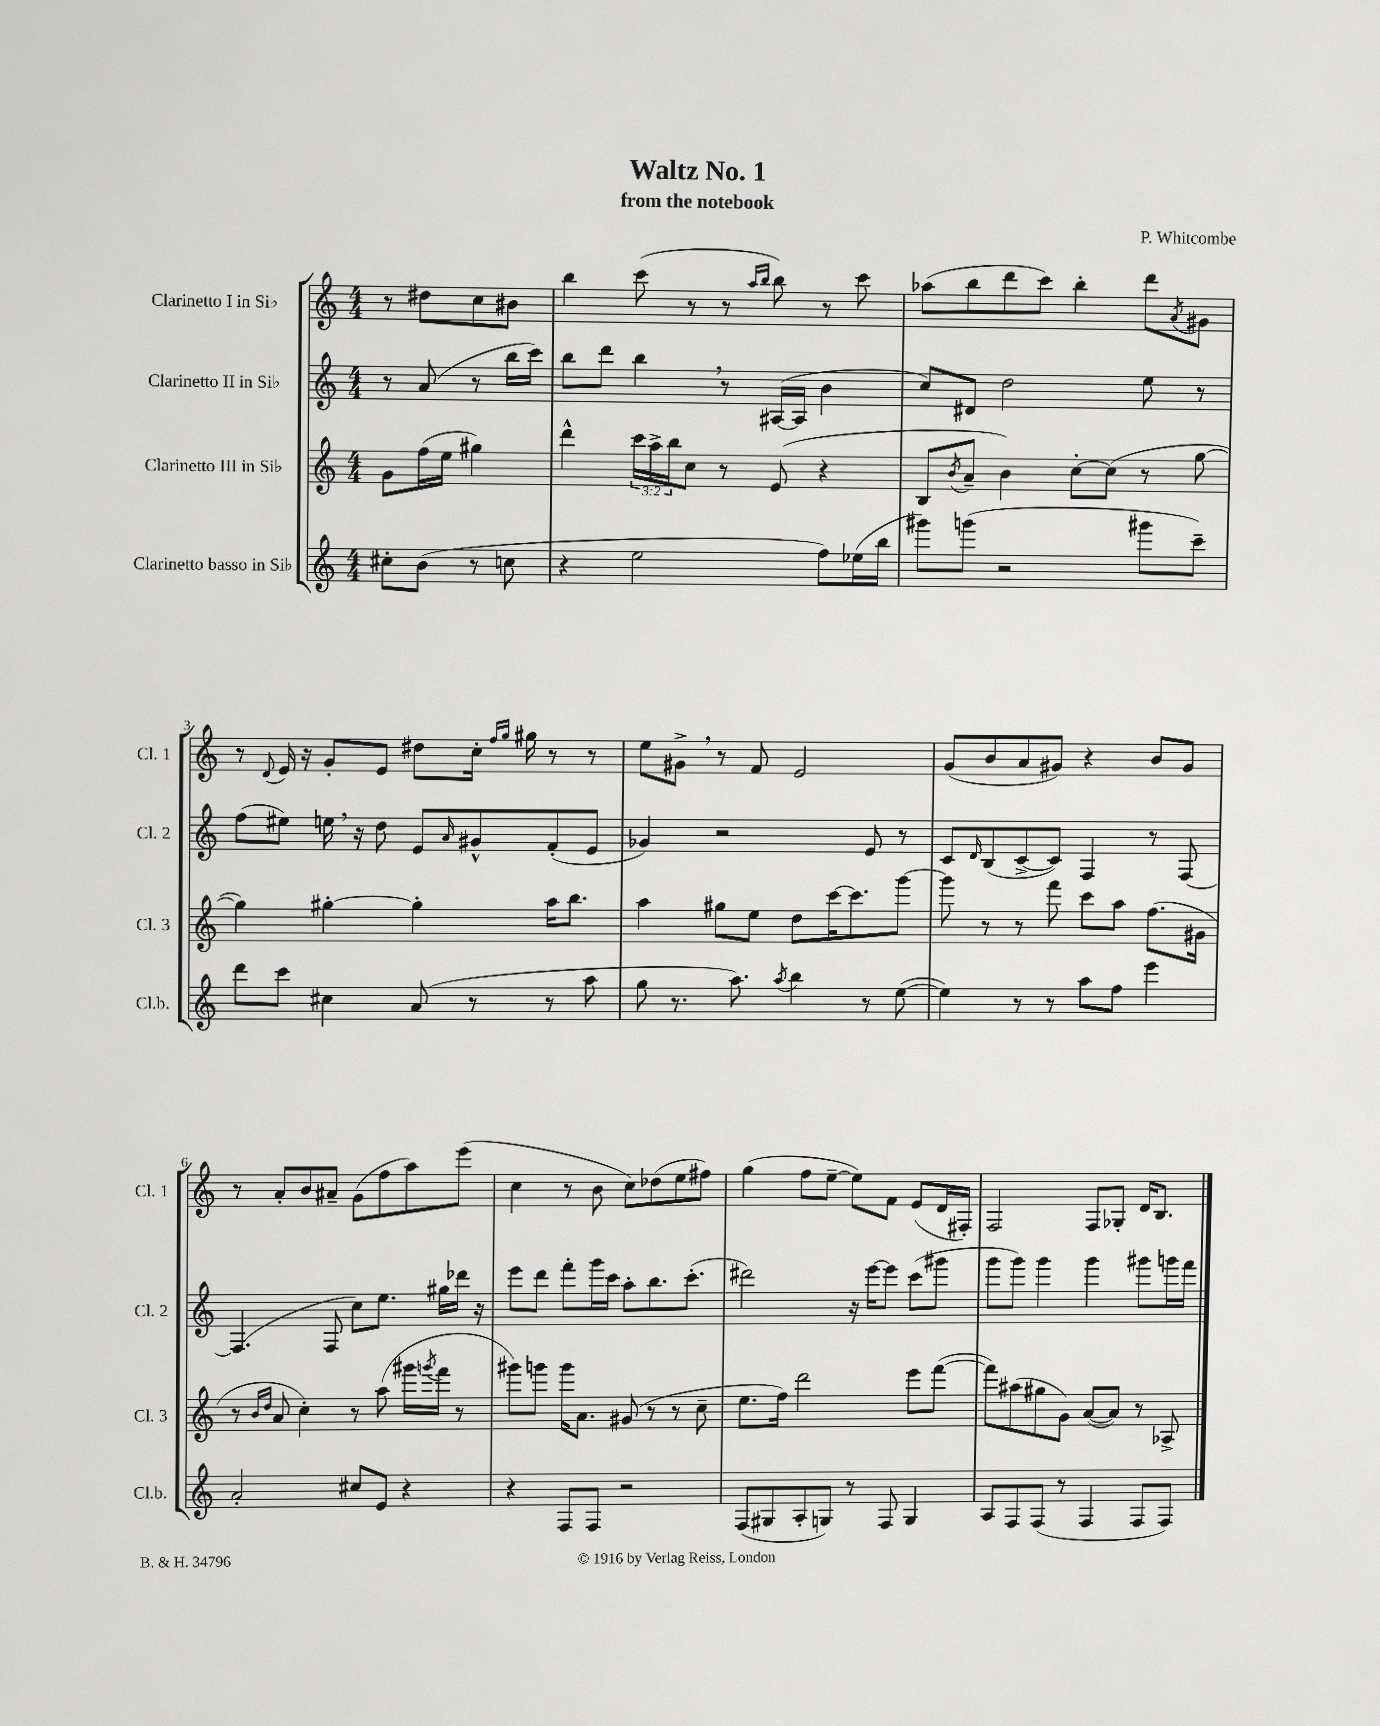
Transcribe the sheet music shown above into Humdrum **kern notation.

**kern	**kern	**kern	**kern
*part4	*part3	*part2	*part1
*staff4	*staff3	*staff2	*staff1
*I"Clarinetto basso in Si♭	*I"Clarinetto III in Si♭	*I"Clarinetto II in Si♭	*I"Clarinetto I in Si♭
*I'Cl.b.	*I'Cl. 3	*I'Cl. 2	*I'Cl. 1
*clefG2	*clefG2	*clefG2	*clefG2
*k[]	*k[]	*k[]	*k[]
*M4/4	*M4/4	*M4/4	*M4/4
=	=	=	=
8cc#X'\L	8g\L	8r	8r
(8b\J	(16ff\L	(8a/	8dd#X\L
.	16ee\JJ	.	.
8r	4gg#X\)	8r	8cc\
8ccn\	.	16bb\LL	8b#X\J
.	.	16ccc\JJ)	.
=1	=1	=1	=1
4r	4ddd^^\	8bb\L	4bb\
.	.	8ddd\J	.
2ee\	24ccc\LL	4bb,\	(8ccc\
.	24aa^\	.	.
.	24bb\J	.	.
.	8cc\J	.	8r
.	8r	8r	8r
.	.	.	16qqaa/LL
.	.	.	16qqbb/JJ
.	(8e/	([16A#X/LL	8bb\)
.	.	16A#/JJ]	.
8ff\L)	4r	4b\	8r
(16ee-X\L	.	.	8ccc\
16bb\JJ	.	.	.
=2	=2	=2	=2
8ggg#X\L)	8B/L	8cc/L)	(8aa-X\L
.	8qb/	.	.
(8gggn\J	8a~/J	8d#X/J	8bb\
2r	4b\)	2dd\	8ddd\
.	.	.	8ccc\J)
.	[8cc'\L	.	4bb'\
.	(8cc\J]	.	.
8ggg#X\L	8r	8ee\	8ddd\L
.	.	.	8qa/
8ccc~\J)	[8gg\	8r	8g#X\J
!!LO:LB:g=z
=3	=3	=3	=3
8ddd\L	4gg\])	(8ff\L	8r
.	.	.	8qqd/
8ccc\J	.	8ee#X\J)	16e/
.	.	.	16r
4cc#X\	[4gg#X'\	16een,\	8g'/L
.	.	16r	.
.	.	8dd\	8e/J
(8a/	4gg#'\]	8e/L	8dd#X\L
.	.	16qqa/	.
8r	.	8g#X^^/	16cc'\Jk
.	.	.	16qqff/LL
.	.	.	16qqgg/JJ
.	.	.	16gg#X\
8r	16aa\KL	(8f'/	8r
.	8.bb\J	.	.
8aa\	.	8e/J	8r
=4	=4	=4	=4
8gg\	4aa\	4g-X/)	8ee\L
8.r	.	.	8g#X^,\J
.	8gg#X\L	2r	8r
8.aa\)	.	.	.
.	8ee\J	.	8f/
8qaa/	.	.	.
4bb\	8dd\L	.	2e/
.	[16ccc\K	.	.
.	8.ccc\]	.	.
8r	.	8e/	.
([8ee\	[8ggg\J	8r	.
=5	=5	=5	=5
4ee\])	8ggg\]	8c/L	(8g/L
.	.	16qqd/	.
.	8r	(8B/	8b/
8r	8r	[8c^/	8a/
8r	8fff\	8c/J])	8g#X/J)
8aa\L	8ccc\L	4F/	4r
8ff\J	8aa\J	.	.
4eee\	(8.ff\L	8r	8b/L
.	.	[8F/	8g#/J
.	16g#X\Jk	.	.
!!LO:LB:g=z
=6	=6	=6	=6
2a'/	8r	(4.F/]	8r
.	16qqb/LL	.	.
.	16qqdd/JJ	.	.
.	8a/	.	8a'/L
.	4cc'\)	.	8b/
.	.	8F/	8a#X~/J
8cc#X/L	8r	8cc\L)	(8g\L
8e/J	(8aa\	8.ee\J	8ff\
4r	16ggg#X\LL	.	8aa\)
.	8qgggn/	.	.
.	16fff\JJ	16gg#X\LL	.
.	8r	16ddd-X\JJ	(8eee\J
.	.	16r	.
=7	=7	=7	=7
4r	8ggg#X\L)	8eee\L	4cc\
.	8gggn\J	8ddd\J	.
8F/L	16ggg\KL	8fff'\L	8r
.	8.a\J	.	.
8F/J	.	16ggg\L	8b\
.	.	16ccc\JJ	.
2r	(8g#X/	8aa'\L	8cc\L)
.	8r	8.bb\	(8dd-X\
.	8r	.	8ee\
.	.	(8.ccc'\J	.
.	8cc~\	.	8ff#X\J)
=8	=8	=8	=8
(8F/L	8.ee\L	2ddd#X\)	(4gg\
8G#X/	.	.	.
.	16ff\Jk)	.	.
8A'/	2ddd\	.	8ff\L
8Gn/J)	.	.	[8ee~\J
8r	.	16r	8ee\L])
.	.	[16eee\KL	.
8F/	.	8eee\J]	8f\J
4G/	8eee\L	(8ccc\L	(8e/L
.	([8fff\J	8ggg#X\J	16d/L
.	.	.	16F#X'/JJ)
=9	=9	=9	=9
8A/L	8fff\L])	8ggg\L	2F/
8F/	(8aa#X\	8ggg\J)	.
(8F/J	8gg#X\	4ggg\	.
8r	8g\J)	.	.
4F/	([8a/L	4ggg\	8F/L
.	8a/J])	.	8G-X'/J
8F/L	8r	8ggg#X\L	16d/KL
.	.	.	8.B/J
8F/J)	8A-X^/	16gggn\L	.
.	.	16fff\JJ	.
==	==	==	==
*-	*-	*-	*-
